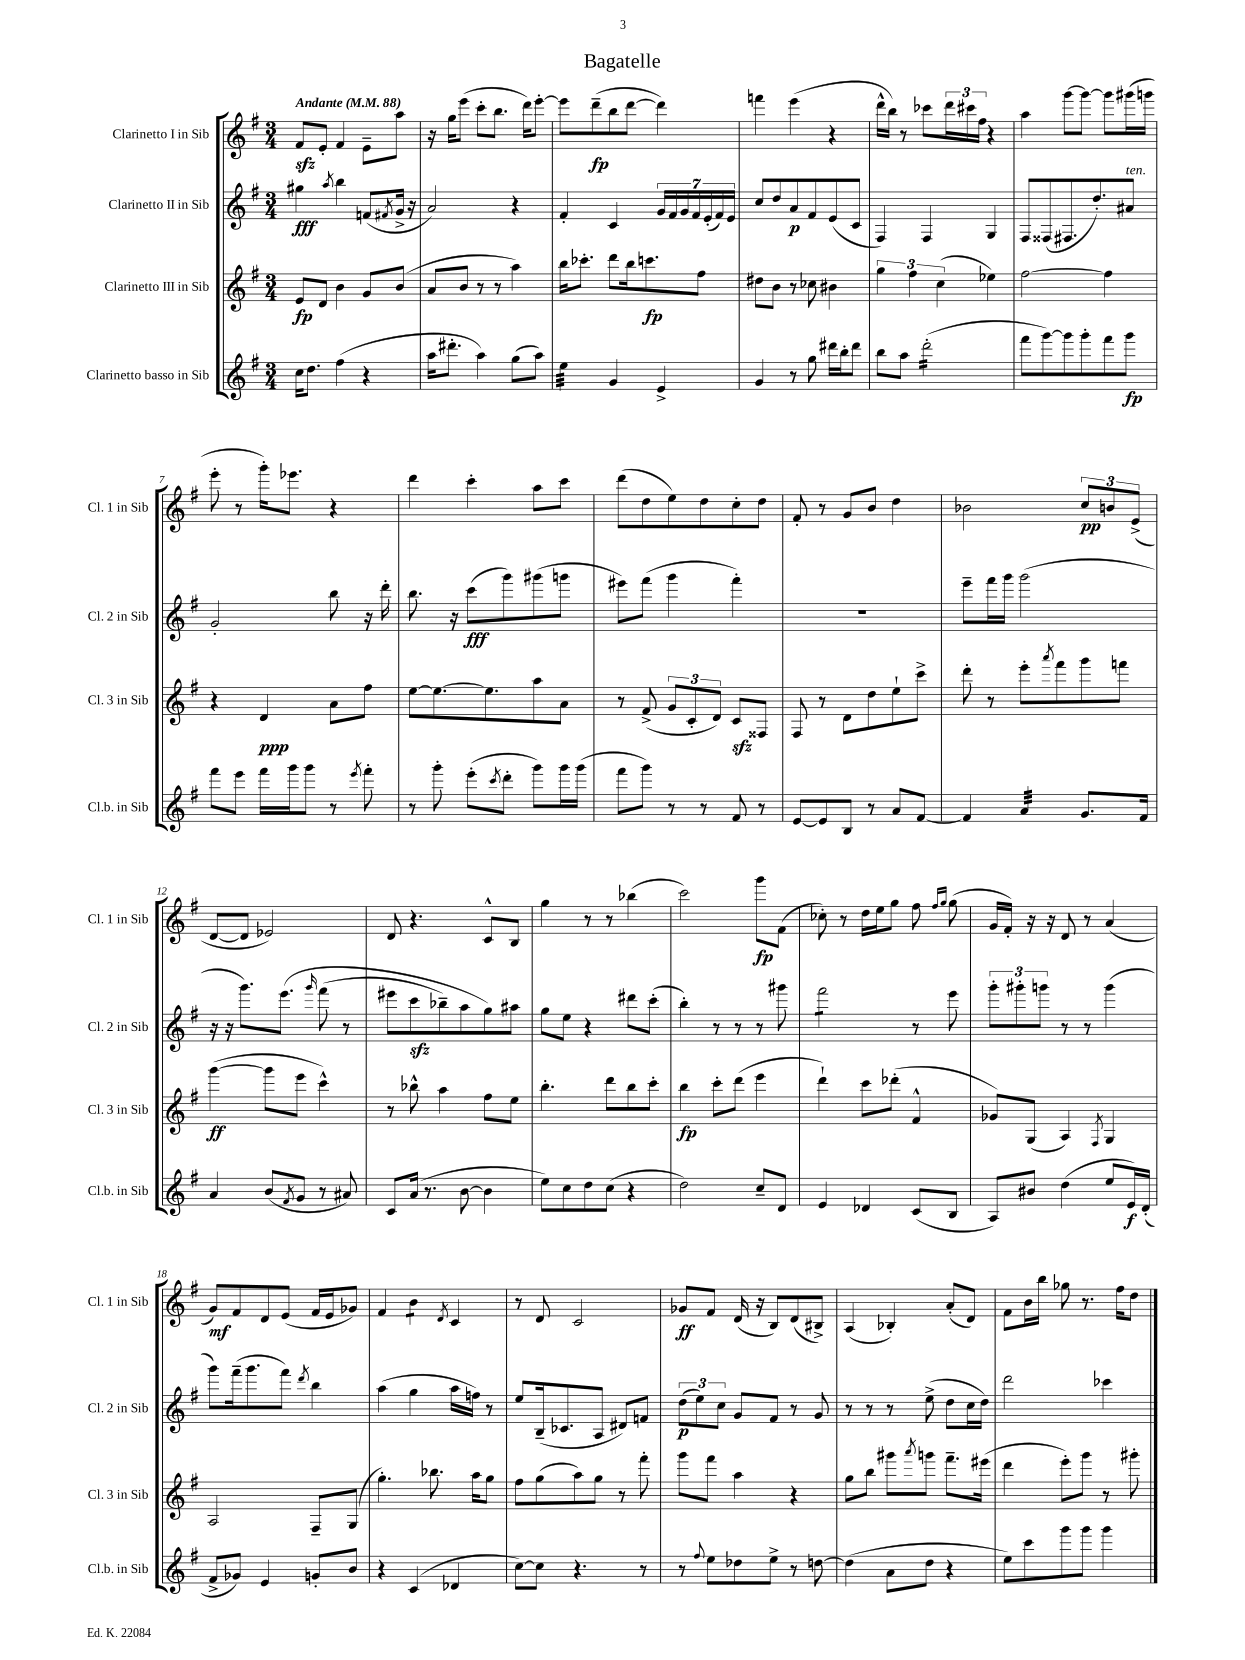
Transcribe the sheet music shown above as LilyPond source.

\header { title = "Bagatelle" }
<<
\new StaffGroup <<
\new Staff = "s0" \with { instrumentName = "Clarinetto I in Sib" shortInstrumentName = "Cl. 1 in Sib" } {
    \clef treble \key g \major \numericTimeSignature \time 3/4 \tempo "Andante" 4 = 88
    fis'8\sfz e'8-. fis'4 e'8-- a''8 |
    r16 g''16 e'''8( c'''8-. b''8. d'''16) e'''8~-. |
    e'''8 d'''8--\fp( b''8 d'''8~ d'''4) |
    f'''4 e'''4( r4 |
    d'''16-^ b''16) r8 ces'''8 \tuplet 3/2 { d'''16 cis'''16 fis''16 } r4 |
    a''4 g'''8~ g'''8~ g'''8 gis'''16( g'''16 |
    e'''8-. r8 g'''16-.) ees'''8. r4 |
    d'''4 c'''4-. a''8 c'''8 |
    d'''8( d''8 e''8) d''8 c''8-. d''8 |
    fis'8-. r8 g'8 b'8 d''4 |
    bes'2 \tuplet 3/2 { c''8\pp b'8 e'8->( } |
    d'8~ d'8 ees'2) |
    d'8 r4. c'8-^ b8 |
    g''4 r8 r8 bes''4( |
    c'''2) g'''8\fp fis'8( |
    ces''8-.) r8 d''16 e''16 g''8 fis''8 \grace { fis''16 g''16 } g''8( |
    g'16 fis'16-.) r16 r16 d'8 r8 a'4( |
    g'8\mf) fis'8 d'8 e'8( fis'16 e'16 ges'8) |
    fis'4 b'4:8 \acciaccatura { d'8 } c'4 |
    r8 d'8 c'2 |
    ges'8\ff fis'8 d'16( r16 b8) d'8( bis8->) |
    a4( bes4-.) a'8-.( d'8) |
    fis'8 b'16 b''16 ges''8 r8. fis''16 d''8 \bar "|." |
}
\new Staff = "s1" \with { instrumentName = "Clarinetto II in Sib" shortInstrumentName = "Cl. 2 in Sib" } {
    \clef treble \key g \major \numericTimeSignature \time 3/4
    gis''4\fff \acciaccatura { a''8 } b''4 f'8( \acciaccatura { fis'8 } g'16-> r16 |
    a'2) r4 |
    fis'4-. c'4 \tuplet 7/4 { g'16 fis'16 g'16 fis'16 e'16-.( fis'16) e'16 } |
    c''8 d''8 a'8\p fis'8 e'8( c'8 |
    fis4) fis4 g4 |
    fis8 fisis8( fis8. d''8.-.) ais'8^\markup { \italic "ten." } |
    g'2-. b''8 r16 d'''16-. |
    b''8. r16 c'''8\fff( g'''8) gis'''8( g'''8 |
    eis'''8) fis'''8( g'''4 fis'''4-.) |
    R2. |
    e'''8-- fis'''16 g'''16 g'''2( |
    r16 r16 g'''8.) e'''8.\( \grace { g'''16 } fis'''8( r8 |
    eis'''8 c'''8\sfz bes''8--) a''8 g''8\) ais''8 |
    g''8 e''8 r4 dis'''8 c'''8-.( |
    b''4-.) r8 r8 r8 gis'''8 |
    fis'''2:8 r8 e'''8 |
    \tuplet 3/2 { g'''8-. gis'''8-. g'''8 } r8 r8 g'''4( |
    g'''8) fis'''16--( g'''8. fis'''8) \acciaccatura { d'''8 } b''4 |
    a''4( g''4 a''16 f''16) r8 |
    e''8 b16--( ces'8. a8 dis'8) f'8 |
    \tuplet 3/2 { d''8\p( e''8) c''8 } g'8 fis'8 r8 g'8 |
    r8 r8 r8 e''8->( d''8 c''16 d''16) |
    d'''2 ces'''4 \bar "|." |
}
\new Staff = "s2" \with { instrumentName = "Clarinetto III in Sib" shortInstrumentName = "Cl. 3 in Sib" } {
    \clef treble \key g \major \numericTimeSignature \time 3/4
    e'8\fp d'8 b'4 g'8 b'8( |
    a'8 b'8 r8 r8 a''4) |
    b''16 ces'''8.-. d'''8 b''16 c'''8.\fp fis''8 |
    dis''8 b'8 r8 ces''8 bis'4 |
    \tuplet 3/2 { g''4 fis''4 c''4( } ees''4) |
    fis''2~ fis''4 |
    r4 d'4\ppp a'8 fis''8 |
    e''8~ e''8.~ e''8. a''8 a'8 |
    r8 fis'8->( \tuplet 3/2 { g'8 c'8-. d'8) } c'8\sfz fisis8 |
    fis8 r8 d'8 d''8 e''8-! c'''8-> |
    d'''8-. r8 e'''8-. \acciaccatura { a'''8 } fis'''8 g'''8 f'''8 |
    g'''4~\ff( g'''8 e'''8 c'''4-^) |
    r8 bes''8-^ a''4 fis''8 e''8 |
    b''4.-. d'''8 b''8 c'''8-. |
    b''4\fp c'''8-. d'''8( e'''4 |
    d'''4-!) c'''8 des'''8-.( fis'4-^ |
    ges'8) g8( a4) \acciaccatura { fis8 } g4 |
    a2 fis8-- g8( |
    g''4.-.) bes''8. a''16 g''8 |
    fis''8 g''8( a''8) g''8 r8 fis'''8-. |
    g'''8 fis'''8 a''4 r4 |
    g''8 b''8 gis'''8 \acciaccatura { a'''8 } g'''8 fis'''8.-- eis'''16( |
    d'''4 e'''8-.) g'''8 r8 gis'''8-. \bar "|." |
}
\new Staff = "s3" \with { instrumentName = "Clarinetto basso in Sib" shortInstrumentName = "Cl.b. in Sib" } {
    \clef treble \key g \major \numericTimeSignature \time 3/4
    c''16 d''8. fis''4( r4 |
    a''16 dis'''8.-. a''4) g''8( a''8) |
    e''4:32 g'4 e'4-> |
    g'4 r8 g''8 dis'''16 b''16-. dis'''8 |
    b''8 a''8 d'''2:16-.( |
    fis'''8 g'''8~) g'''8 g'''8-. fis'''8 g'''8\fp |
    fis'''8 e'''8 fis'''16 g'''16 g'''8 r8 \acciaccatura { e'''8 } fis'''8-. |
    r8 g'''8-. e'''8-.( \acciaccatura { c'''8 } d'''8-. g'''8) g'''16 g'''16( |
    fis'''8 g'''8) r8 r8 fis'8 r8 |
    e'8~ e'8 b8 r8 a'8 fis'8~ |
    fis'4 a'4:32 g'8. fis'16 |
    a'4 b'8( \acciaccatura { fis'8 } g'8 r8 ais'8) |
    c'8 a'16( r8. b'8~ b'4 |
    e''8) c''8 d''8 c''8( r4 |
    d''2) c''8-- d'8 |
    e'4 des'4 c'8( b8 |
    a8) bis'8 d''4( e''8 e'16\f) d'16-.( |
    fis'8-> ges'8) e'4 g'8-. b'8 |
    r4 c'4( des'4 |
    c''8~) c''8 r4. r8 |
    r8 \appoggiatura { fis''8 } e''8 des''8 e''8-> r8 d''8~ |
    d''4( a'8 d''8 r4 |
    e''8) c'''8 g'''8 g'''8 g'''4 \bar "|." |
}
>>
>>
